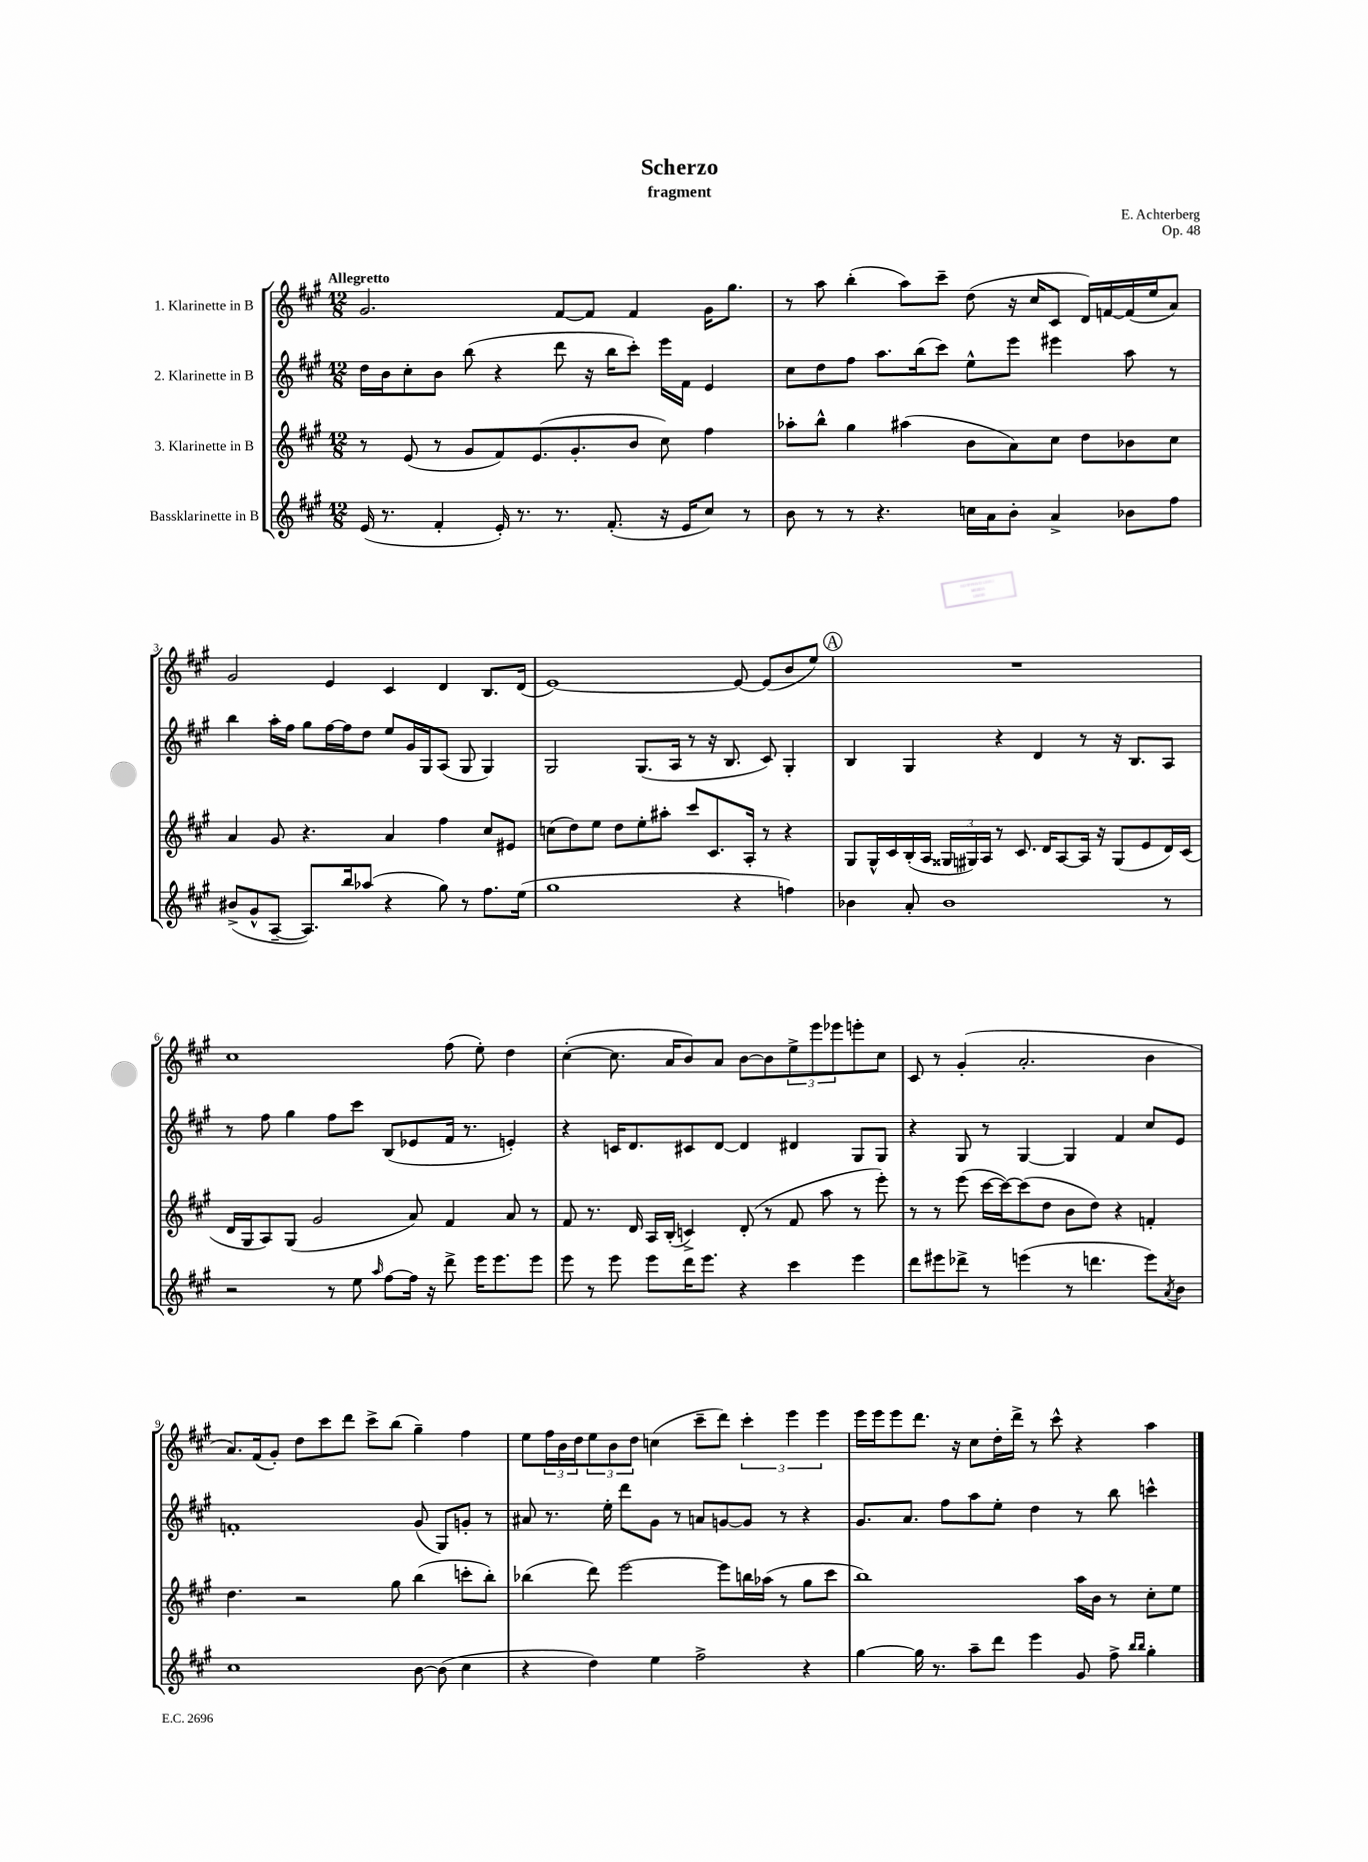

**kern	**kern	**kern	**kern
*staff4	*staff3	*staff2	*staff1
*clefG2	*clefG2	*clefG2	*clefG2
*k[f#c#g#]	*k[f#c#g#]	*k[f#c#g#]	*k[f#c#g#]
*M12/8	*M12/8	*M12/8	*M12/8
(16e	8r	16dd	2.g#
8.r	.	16b	.
.	(8e	8cc#'	.
4f#'	8r	8b	.
.	8g#	(8bb	.
16e')	8f#)	4r	.
8.r	.	.	.
.	(8.e	.	.
8.r	.	8ddd	[8f#
.	8.g#'	.	.
.	.	16r	8f#]
(8.f#'	.	16bb	.
.	8b	8ccc#')	4f#
16r	8cc#)	16eee	.
16e	.	16f#	.
8cc#)	4ff#	4e	16g#
.	.	.	8.gg#
8r	.	.	.
=	=	=	=
8b	8aa-'	8cc#	8r
8r	8bb^^	8dd	8aa
8r	4gg#	8ff#	(4bb'
4.r	.	8.aa	.
.	(4aa#	.	8aa)
.	.	(16bb	.
.	.	8ccc#)	8ccc#~
16cc	8b	8ee^^	(8dd
16a	.	.	.
8b'	8a)	8eee	16r
.	.	.	16cc#
4a^	8cc#	4eee#	8c#
.	8dd	.	16d)
.	.	.	[16f
8b-	8b-	8aa	(16f]
.	.	.	16ee
8ff#	8cc#	8r	8a)
=	=	=	=
(8b#^	4a	4bb	2g#
8g#^^	.	.	.
[8A~	8g#	16aa'	.
.	.	16ff#	.
8.A])	4.r	8gg#	.
.	.	[16ff#	4e
16bb	.	16ff#]	.
(8aa-	.	8dd	.
4r	4a	8ee	4c#
.	.	16g#	.
.	.	16G#	.
8gg#)	4ff#	(8A	4d
8r	.	8G#	.
8.ff#	8cc#	4G#)	8.B
.	8e#	.	.
(16ee	.	.	(16d
=	=	=	=
1gg#	(8cc	2G#	[1e)
.	8dd)	.	.
.	8ee	.	.
.	8dd	.	.
.	8ee'	(8.G#	.
.	8aa#'	.	.
.	.	16A	.
.	8ccc#	8r	.
.	8.c#	16r	.
.	.	8.B	.
4r	.	.	8e_
.	16A'	.	.
.	8r	8c#)	(8e]
4ff)	4r	4G#'	8b
.	.	.	8ee)
=	=	=	=
4b-	8G#	4B	1.r
.	16G#^^	.	.
.	16c#	.	.
8a'	(16B'	4G#	.
.	16A	.	.
1b-	24G##	.	.
.	24G#)	.	.
.	24A	.	.
.	8r	4r	.
.	8.c#	.	.
.	.	4d	.
.	16d	.	.
.	[8A	.	.
.	16A]	8r	.
.	16r	.	.
.	(8G#	16r	.
.	.	8.B	.
.	8e	.	.
8r	16d)	8A	.
.	(16c#	.	.
=	=	=	=
2r	16d	8r	1cc#
.	16G#	.	.
.	8A)	8ff#	.
.	(8G#	4gg#	.
.	2g#	.	.
8r	.	8ff#	.
8ee	.	8ccc#	.
16qqaa	.	.	.
[8ff#	.	(8B	.
16ff#]	8a)	8e-	.
16r	.	.	.
8ddd^	4f#	16f#	(8ff#
.	.	8.r	.
16eee	.	.	8ee')
8.eee	.	.	.
.	8a	4e')	4dd
8eee	8r	.	.
=	=	=	=
8eee	8f#	4r	([4cc#'
8r	8.r	.	.
8eee	.	16c	8.cc#]
.	16d	8.d	.
8eee	16A	.	.
.	(16B'	.	16a
16ddd	4c^)	8c#	8b)
8.eee	.	.	.
.	.	[8d	8a
4r	(8d'	4d]	[8b
.	8r	.	8b]
4ccc#	8f#	4d#	12ee^
.	.	.	12eee
.	8aa	.	.
.	.	.	12eee-
4eee	8r	8G#	8eee'
.	8eee')	8G#	8cc#
=	=	=	=
8ddd	8r	4r	8c#
8eee#	8r	.	8r
8ddd-^	(8eee	8G#	(4g#'
8r	[16ccc#	8r	.
.	16ccc#_)	.	.
(4eee	(8ccc#]	[4G#	2.a'
.	8dd	.	.
8r	8b	4G#]	.
4.ddd	8dd)	.	.
.	4r	4f#	.
8eee)	4f'	8cc#	4b
8qa	.	.	.
8b	.	8e	.
=	=	=	=
1cc#	4.dd	1f'	8.a)
.	.	.	(16f#
.	.	.	8g#')
.	2r	.	8dd
.	.	.	8ccc#
.	.	.	8ddd
.	.	.	8ccc#^
.	8gg#	.	(8bb
[8b	(4bb	(8g#	4gg#~)
(8b]	.	8G#)	.
4cc#	8ccc'	8g'	4ff#
.	8bb')	8r	.
=	=	=	=
4r	(4bb-	8a#	8ee
.	.	8.r	24ff#
.	.	.	24b
.	.	.	24dd
4dd)	8ddd)	.	12ee
.	.	16ee'	.
.	.	.	12b
.	[2eee	8ddd	.
.	.	.	12dd
4ee	.	8g#	(4cc
.	.	8r	.
2ff#^	.	8a	8ccc#~
.	8eee]	[8g	8ddd)
.	16bb	8g]	6ccc#'
.	(16aa-	.	.
.	8r	8r	.
.	.	.	6eee
4r	8gg#	4r	.
.	.	.	6eee
.	8ccc#	.	.
=	=	=	=
[4gg#	1bb)	8.g#	16eee
.	.	.	16eee
.	.	.	8eee
.	.	8.a	.
16gg#]	.	.	8.ddd
8.r	.	.	.
.	.	8ff#	.
.	.	.	16r
8aa~	.	8aa	8cc#
8ddd	.	8ee'	16dd'
.	.	.	16ddd^
4eee	.	4dd	8r
.	.	.	8ccc#^^
8g#	16aa	8r	4r
.	16b	.	.
8ff#^	8r	8bb	.
16qqbb	.	.	.
16qqbb	.	.	.
4gg#'	8cc#'	4ccc^^	4aa
.	8ee	.	.
==	==	==	==
*-	*-	*-	*-
